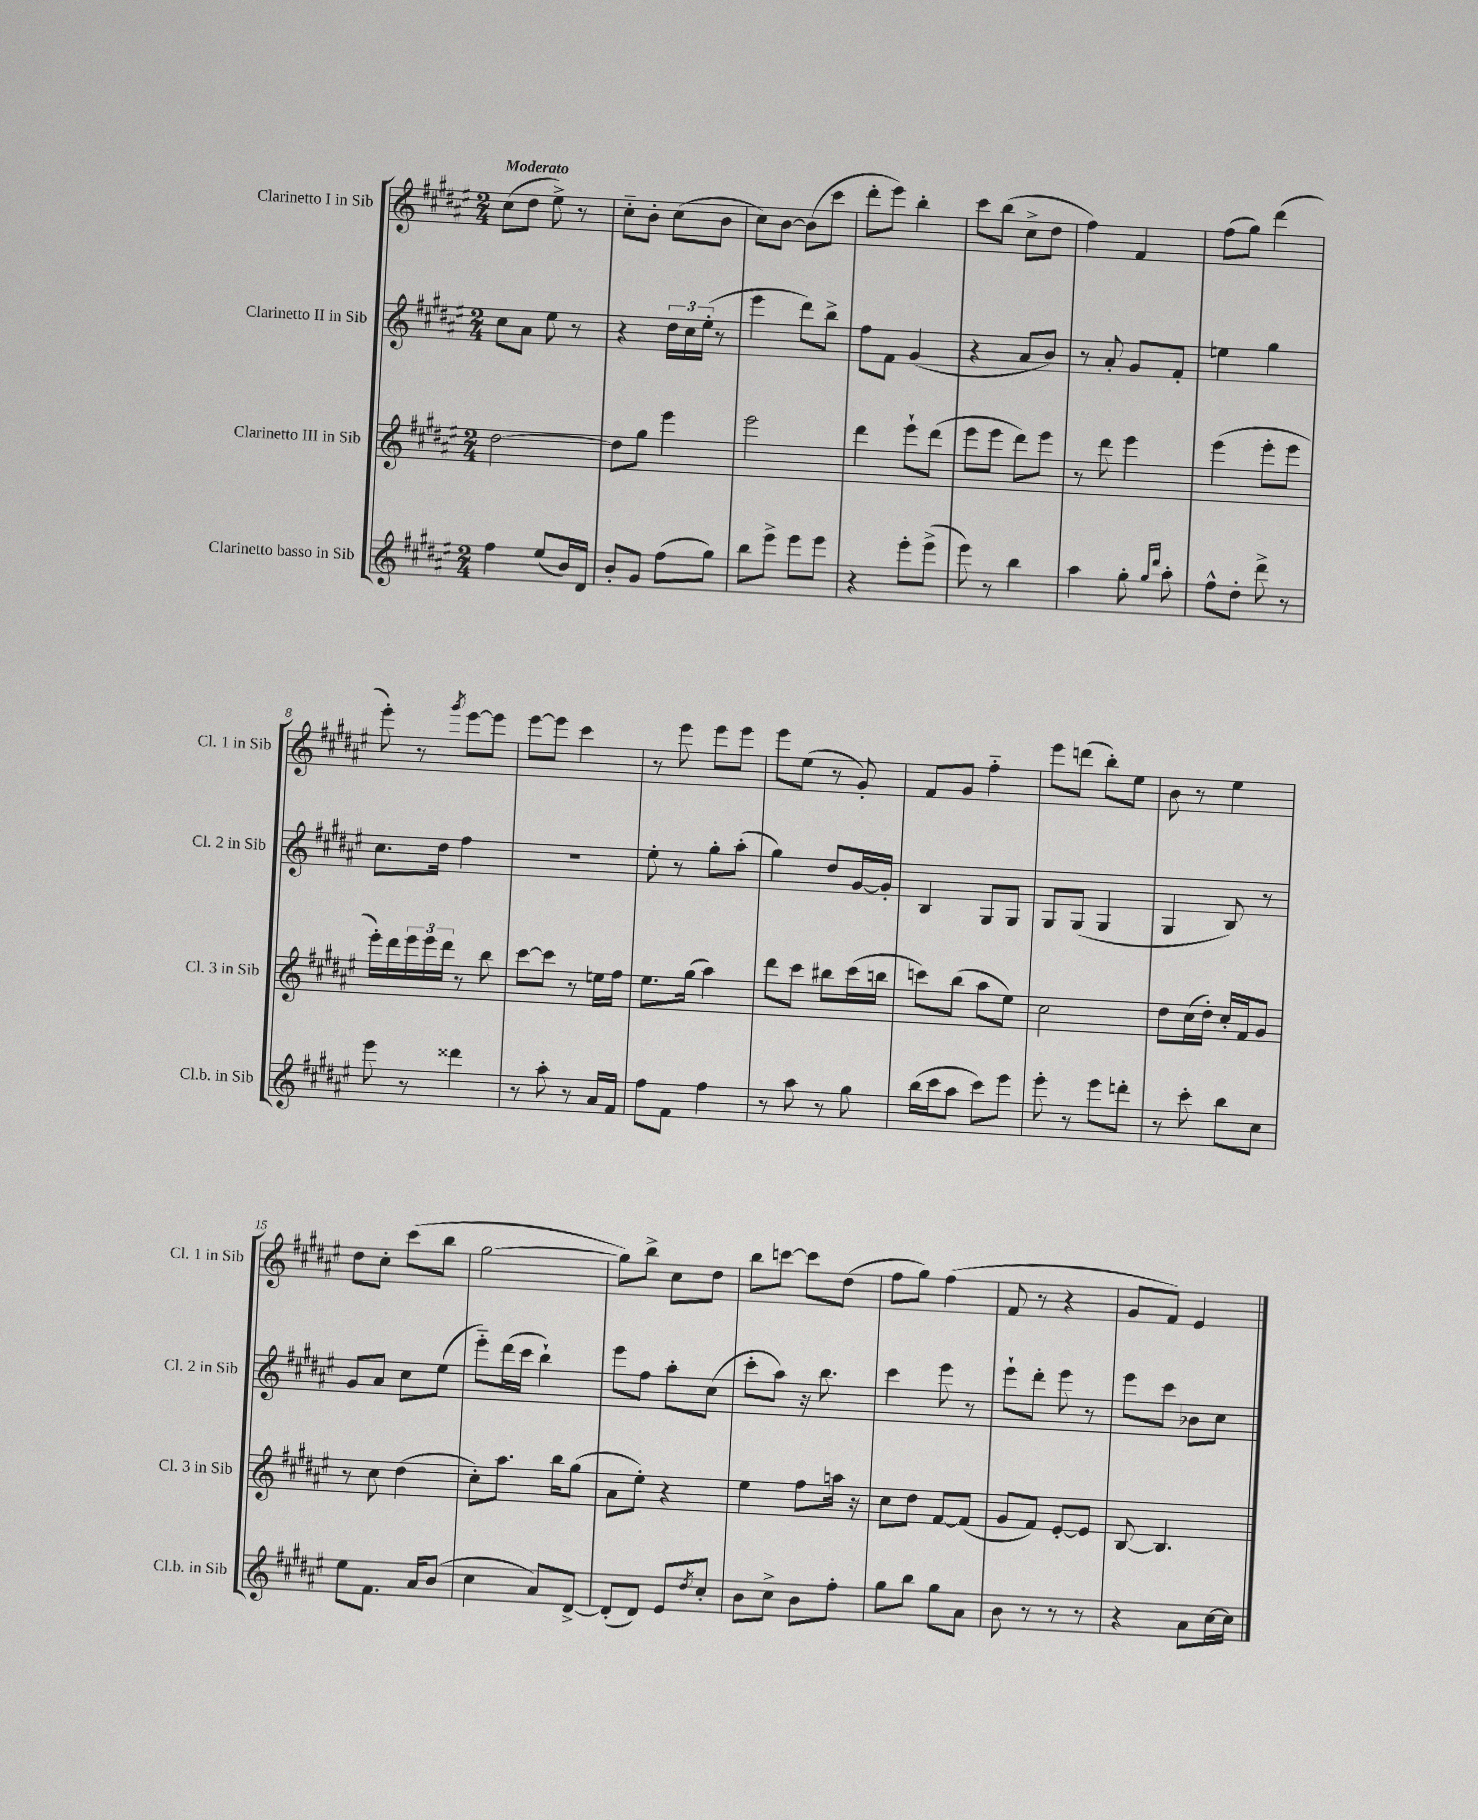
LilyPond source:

<<
\new StaffGroup <<
\new Staff = "s0" \with { instrumentName = "Clarinetto I in Sib" shortInstrumentName = "Cl. 1 in Sib" } {
    \clef treble \key fis \major \numericTimeSignature \time 2/4 \tempo "Moderato"
    cis''8( dis''8 eis''8->) r8 |
    cis''8-_ b'8-. cis''8( b'8 |
    cis''8) b'8~ b'8( cis'''8 |
    dis'''8-. eis'''8) b''4-. |
    cis'''8 b''8( cis''8-> dis''8 |
    fis''4) fis'4 |
    fis''8( gis''8) dis'''4( |
    eis'''8-.) r8 \acciaccatura { gis'''8 } eis'''8~ eis'''8 |
    eis'''8~ eis'''8 cis'''4 |
    r8 eis'''8 eis'''8 eis'''8 |
    eis'''8 eis''8( r8 gis'8-.) |
    fis'8 gis'8 fis''4-_ |
    eis'''8 d'''8( b''8-.) eis''8 |
    b'8 r8 eis''4 |
    dis''8 cis''8-. cis'''8( b''8 |
    gis''2~ |
    gis''8) b''8-> cis''8 dis''8 |
    b''8 c'''8~ c'''8 dis''8( |
    fis''8 gis''8) fis''4( |
    fis'8 r8 r4 |
    gis'8 fis'8) eis'4 \bar "|." |
}
\new Staff = "s1" \with { instrumentName = "Clarinetto II in Sib" shortInstrumentName = "Cl. 2 in Sib" } {
    \clef treble \key fis \major \numericTimeSignature \time 2/4
    cis''8 ais'8 eis''8 r8 |
    r4 \tuplet 3/2 { dis''16 cis''16 eis''16-.( } r8 |
    eis'''4 dis'''8) b''8-> |
    fis''8 fis'8 gis'4( |
    r4 ais'8 b'8) |
    r8 ais'8-. gis'8 fis'8-. |
    e''4 gis''4 |
    cis''8. dis''16 fis''4 |
    r2 |
    eis''8-. r8 gis''8-. ais''8-.( |
    gis''4) dis''8 gis'16~ gis'16-. |
    b4 gis8 gis8 |
    gis8 gis8( gis4 |
    gis4 b8) r8 |
    gis'8 ais'8 cis''8 eis''8( |
    eis'''8-_) dis'''16( cis'''16 b''4-!) |
    eis'''8 fis''8 ais''8-. cis''8( |
    cis'''8-. ais''8) r16 b''8. |
    cis'''4 eis'''8 r8 |
    eis'''8-! dis'''8-. eis'''8 r8 |
    eis'''8 cis'''8 bes'8 cis''8 \bar "|." |
}
\new Staff = "s2" \with { instrumentName = "Clarinetto III in Sib" shortInstrumentName = "Cl. 3 in Sib" } {
    \clef treble \key fis \major \numericTimeSignature \time 2/4
    dis''2~ |
    dis''8 gis''8 eis'''4 |
    eis'''2 |
    dis'''4 eis'''8-! dis'''8( |
    eis'''8 eis'''8 dis'''8) eis'''8 |
    r8 dis'''8 eis'''4 |
    eis'''4( eis'''8-. eis'''8 |
    eis'''16-.) dis'''16 \tuplet 3/2 { eis'''16 eis'''16 dis'''16 } r8 b''8 |
    cis'''8~ cis'''8 r8 e''16 fis''16 |
    eis''8. gis''16( ais''4) |
    dis'''8 cis'''8 bis''8 cis'''16( b''16 |
    c'''8) b''8( ais''8 eis''8) |
    cis''2 |
    dis''8 cis''16( dis''16-.) cis''16-. fis'16 gis'8 |
    r8 cis''8 dis''4( |
    cis''8-.) ais''8. b''16 gis''8( |
    ais'8 eis''8-.) r4 |
    eis''4 fis''8 a''16 r16 |
    cis''8 dis''8 fis'8~ fis'8( |
    gis'8 fis'8) eis'8~-. eis'8 |
    b8~ b4. \bar "|." |
}
\new Staff = "s3" \with { instrumentName = "Clarinetto basso in Sib" shortInstrumentName = "Cl.b. in Sib" } {
    \clef treble \key fis \major \numericTimeSignature \time 2/4
    fis''4 eis''8( b'16) dis'16 |
    b'8-. gis'8 fis''8( gis''8) |
    b''8 eis'''8-> eis'''8 eis'''8 |
    r4 eis'''8-. eis'''8->( |
    eis'''8) r8 b''4 |
    ais''4 gis''8-. \grace { gis''16 dis'''16 } ais''8-. |
    fis''8-^ dis''8-. dis'''8-> r8 |
    eis'''8 r8 disis'''4 |
    r8 ais''8-. r8 ais'16 fis'16 |
    fis''8 fis'8 fis''4 |
    r8 ais''8 r8 gis''8 |
    b''16( cis'''16 ais''8 cis'''8) eis'''8 |
    eis'''8-. r8 eis'''8 d'''8-. |
    r8 cis'''8-. b''8 cis''8 |
    eis''8 fis'8. ais'16 b'8( |
    cis''4 ais'8) dis'8~-> |
    dis'8-.( dis'8) eis'8 \acciaccatura { dis''8 } cis''8-. |
    b'8 cis''8-> b'8 fis''8-. |
    gis''8 b''8 gis''8 ais'8 |
    b'8 r8 r8 r8 |
    r4 ais'8 cis''16~ cis''16 \bar "|." |
}
>>
>>
